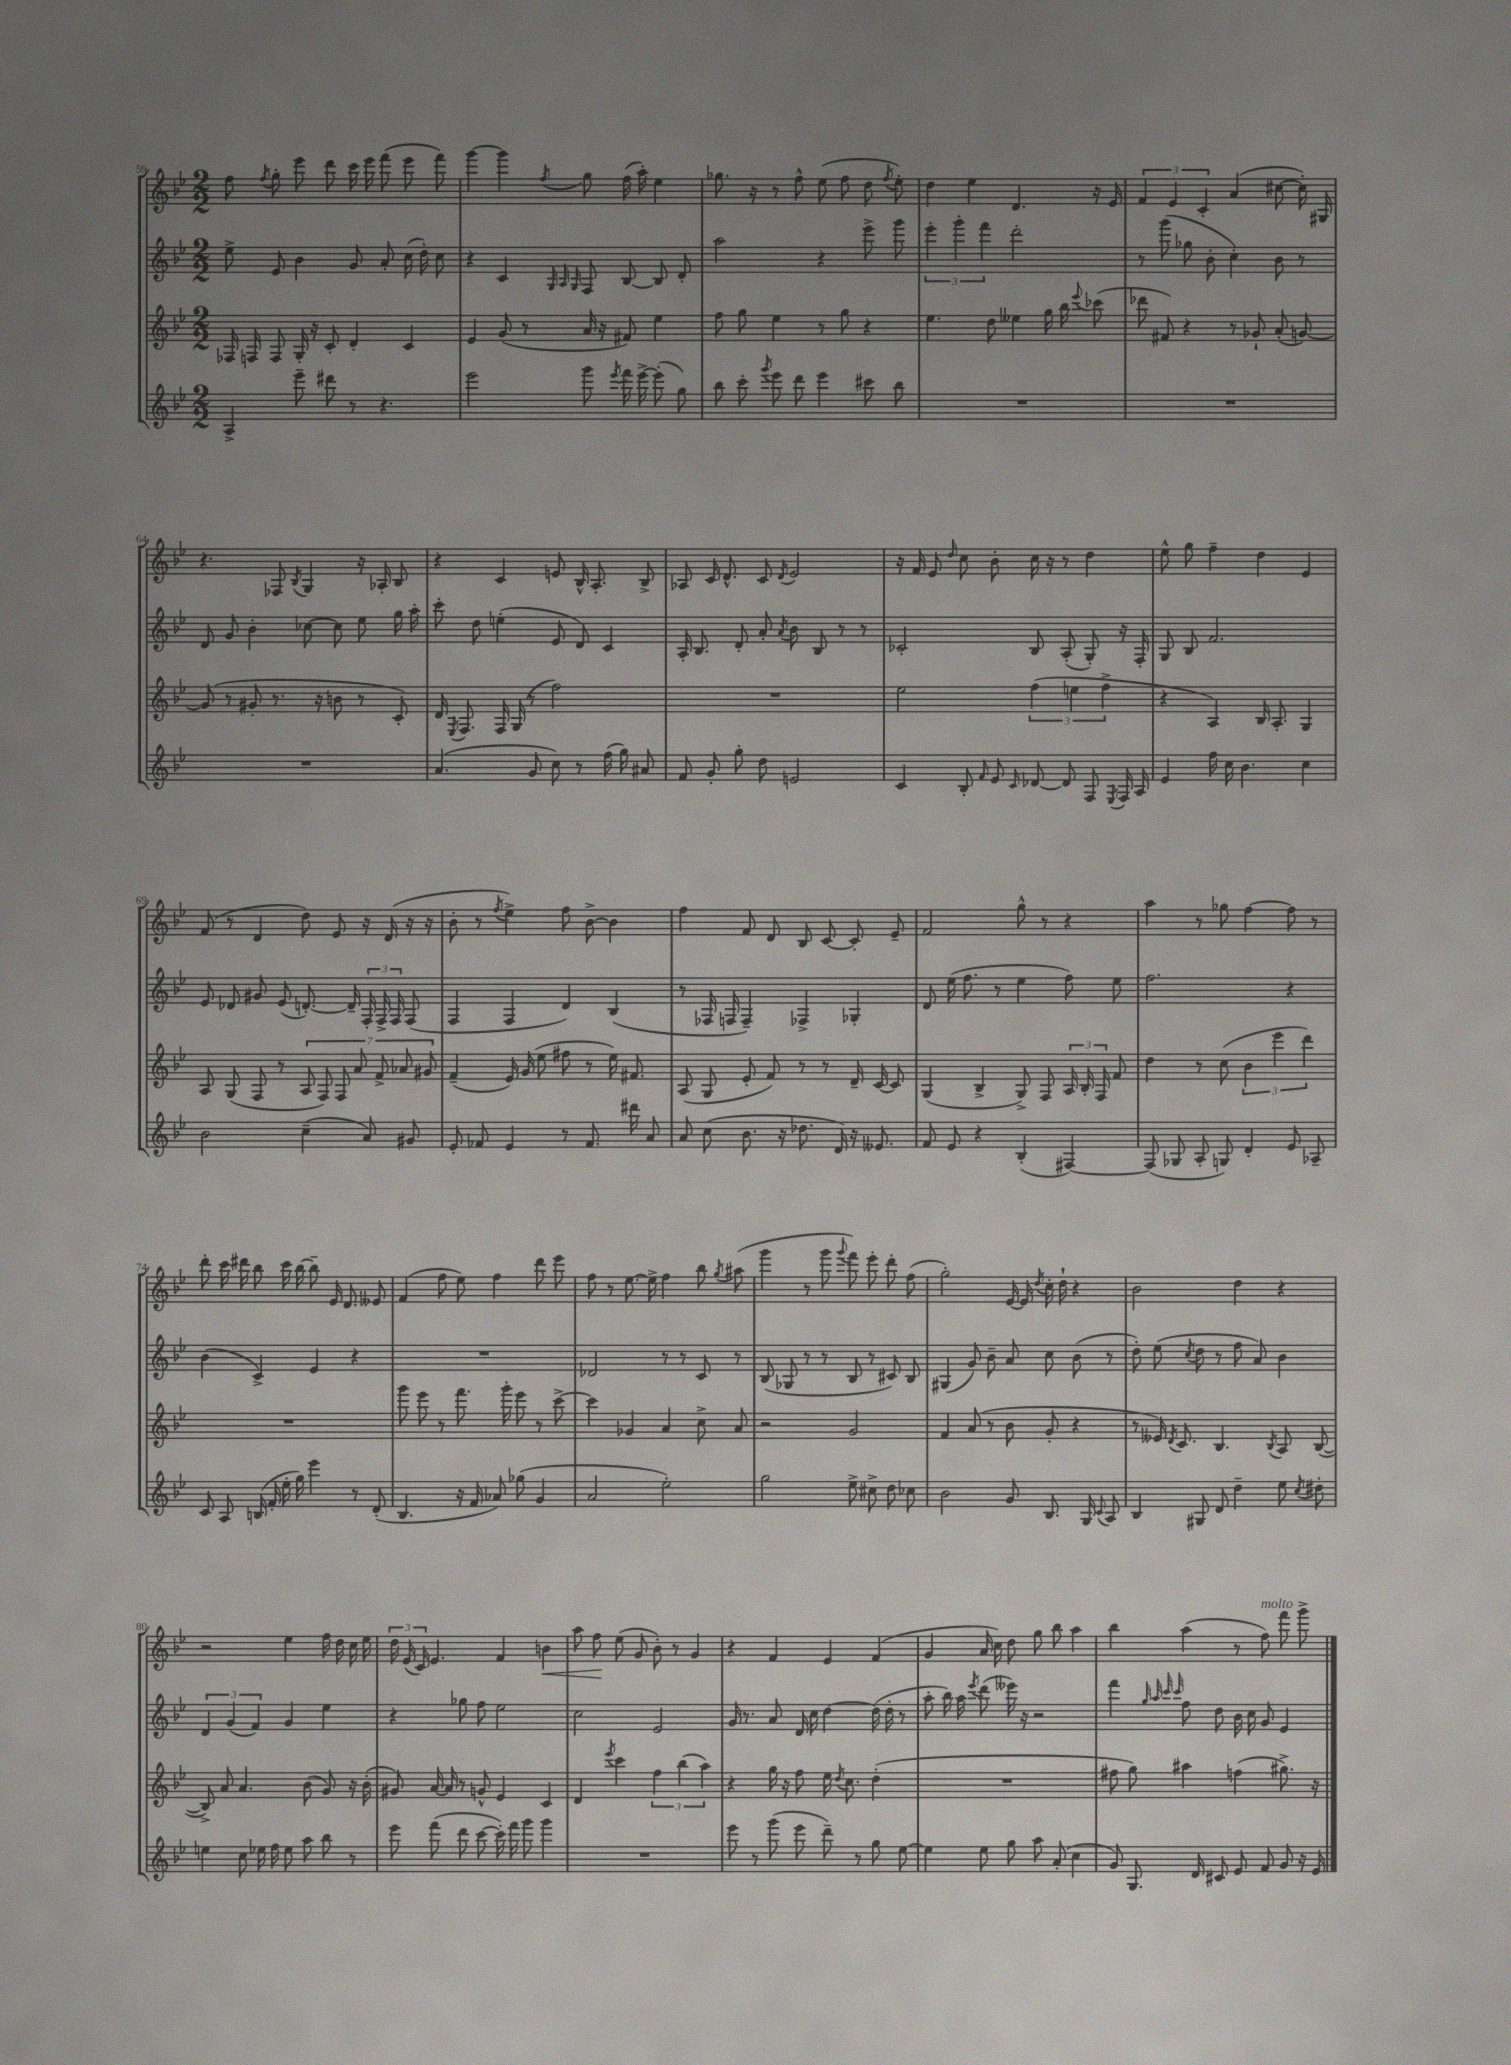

**kern	**kern	**kern	**kern
*staff4	*staff3	*staff2	*staff1
*clefG2	*clefG2	*clefG2	*clefG2
*k[b-e-]	*k[b-e-]	*k[b-e-]	*k[b-e-]
*M2/2	*M2/2	*M2/2	*M2/2
4A^	16F-	8ee-^	8ff
.	16F	.	.
.	.	.	8qff
.	8F	8e-	8gg'
8eee-~	16G'	4b-	8eee-
.	16r	.	.
8ddd#	8c'	.	8ddd
8r	4d'	8g	16ccc
.	.	.	16eee-
4.r	.	8a'	(8fff
.	4c	(16cc	8eee-
.	.	16dd')	.
.	.	8cc	8fff)
=	=	=	=
2eee-	4e-	4r	[4ggg
.	(8g	4c	4ggg]
.	8r	.	.
.	.	32qqG	.
.	.	32qqA	.
.	.	32qqG	8qff
8ggg	16a	8F	8gg
.	16r	.	.
8qeee-	.	.	.
16fff	8f#)	[8B-	(16ff
[16eee-^	.	.	16aa')
(8eee-']	4ee-	8B-]	4ee-
8gg)	.	8d'	.
=	=	=	=
8bb-	8ff	2aa	8.gg-
8ccc'	8gg	.	.
.	.	.	16r
8qggg	.	.	.
8eee-	4ee-	.	8r
8ddd	.	.	8ff^^
4eee-	8r	4r	(8ee-
.	8gg	.	8ff
8ccc#	4r	8eee-^	8dd
.	.	.	8qff
8bb-	.	8ggg	8ee-')
=	=	=	=
1r	4.ee-	6eee-'	4dd
.	.	6ggg'	.
.	.	.	4ee-
.	.	6fff	.
.	8dd	.	.
.	4ee--	2ddd'	4.d
.	16gg	.	.
.	16bb-	.	.
.	8qqeee-	.	.
.	(8ccc-	.	16r
.	.	.	16e-
=	=	=	=
1r	8ddd-	8r	6f
.	8f#)	(8ggg	.
.	.	.	6e-
.	4r	8gg-	.
.	.	.	6c'
.	.	8b-'	.
.	8r	4cc')	(4a
.	8g-`	.	.
.	(8a'	8b-	[8cc#
.	[8g)	8r	16cc#'])
.	.	.	16G#
=	=	=	=
1r	(8g]	8d	4.r
.	8r	8g	.
.	8g#'	4b-'	.
.	8.r	.	8F-
.	.	.	8qB-
.	.	[8cc-	4G
.	16r	.	.
.	8b	8cc-]	.
.	8r	8ee-	16r
.	.	.	16A-'
.	8c')	16gg	8B-
.	.	16aa'	.
=	=	=	=
(4.a	16d	8ccc'	4r
.	8qE-	.	.
.	8.F	.	.
.	.	8dd	.
.	16F	(4ee'	4c
.	(16G	.	.
8g	8r	.	.
8cc)	2ff)	8e-	8e
8r	.	8d)	16B-^^
.	.	.	8.A'
(16ff	.	4c	.
16gg)	.	.	.
8a#	.	.	8B-^
=	=	=	=
8f	1r	16A'	8A-
.	.	8.B-	.
8g'	.	.	16c
.	.	.	8.d^^
8gg'	.	8d'	.
8dd	.	8a'	8c
.	.	8qa	8qd
2e	.	8b-	2e-
.	.	8B-	.
.	.	8r	.
.	.	8r	.
=	=	=	=
4c	2ee-	2c-'	16r
.	.	.	16f
.	.	.	8e-
.	.	.	16qqdd
8B-'	.	.	8cc
16qqf	.	.	.
8e-	.	.	8b-'
16qqc	.	.	.
[8d-	(6ff	8B-	16cc
.	.	.	16r
8d-]	.	(8A'	8r
.	6ee	.	.
8F	.	8G')	4dd
.	6ff^	.	.
8qE-	.	.	.
16F	.	16r	.
16A	.	16F'	.
=	=	=	=
4e-	4r	8G	8ee-^^
.	.	8B-	8gg
16ff	4A)	2.f	4ff~
16cc	.	.	.
4.b-	.	.	.
.	16B-	.	4dd
.	8.A'	.	.
4cc	4G	.	4e-
=	=	=	=
2b-	8A	8e-	(8f
.	(8G	8d-	8r
.	8F	8g#	4d
.	8r	(8e-	.
(4cc~	14A	[8.d')	8dd)
.	14F)	.	.
.	.	.	8e-
.	14F	.	.
.	.	16d~]	.
.	14a	.	.
8a)	.	24F'	16r
.	14f^	.	.
.	.	24F^	.
.	.	.	(16d
.	.	24F	.
.	14a-	.	.
8g#	.	(8F	16r
.	14g#	.	.
.	.	.	16r
=	=	=	=
8e-'	(4f~	4F	8b-'
8f-	.	.	8r
.	.	.	8qff
4e-	16e-)	4F	4ee-^)
.	(16g	.	.
.	8ee-	.	.
8r	8ff#	4d)	8ff
8.f-	8r	.	[8b-^
.	16ee-)	(4B-	4b-]
16ddd#	8.f#	.	.
8a	.	.	.
=	=	=	=
8a	(8A	8r	4ff
(8cc	8G	16F-	.
.	.	16F	.
8.b-	8e-'	4F~)	8f
.	8f)	.	8d
16r	.	.	.
8.dd-	8r	4F-^	8B-
.	8r	.	[8c
16d)	.	.	.
16r	16d~	4G-'	8c']
8.e--	[16c	.	.
.	8c]	.	8e-~
=	=	=	=
8f	(4G	8d	2f
8e-	.	(16ee-	.
.	.	8.ff	.
4r	4B-^	.	.
.	.	8r	.
(4B-'	8G^)	4ee-	8gg^^
.	8F	.	8r
[4F#)	24A	8ff)	4r
.	24B-'	.	.
.	24F	.	.
.	8f	8ee-	.
=	=	=	=
(8F#]	4dd	2.ff	4aa
8G-	.	.	.
8A'	8r	.	8r
8G)	(8cc	.	8gg-
4d'	6b-	.	[4ff
.	6eee-	.	.
8e-	.	4r	8ff]
.	6ddd)	.	.
8A-~	.	.	8r
=	=	=	=
8c	1r	(4b-	8ddd'
8A	.	.	16ccc
.	.	.	16ddd#
(16B	.	4c^)	8bb-
16f'	.	.	.
16ee-'	.	.	16ccc
16gg)	.	.	[16bb-
4eee-	.	4e-	8bb-~]
.	.	.	16e-
.	.	.	8.d
8r	.	4r	.
(8d'	.	.	8e--
=	=	=	=
4.B-	8ggg	1r	(4f
.	8eee-	.	.
.	8r	.	8ff
16r	8.fff	.	8ee-)
16f	.	.	.
8a-)	.	.	4ff
.	16ggg'	.	.
(8gg-	8eee-	.	.
4g	8r	.	8ddd
.	[8ccc^	.	8eee-
=	=	=	=
2a	4ccc]	2d-	8ff
.	.	.	8r
.	4g-	.	[8.ee-
.	.	.	16ee-^]
2ee-')	4a	8r	4ff
.	.	8r	.
.	8cc^	8c	8bb-
.	.	.	8qgg
.	8a	8r	(8aa#
=	=	=	=
2gg	2r	(8B-	4ggg
.	.	8G-	.
.	.	8r	8r
.	.	8r	8ggg
.	.	.	8qqggg
8ee-^	2g	8B-	8fff)
8cc#^	.	8r	8eee-'
8dd	.	8c#)	8ddd'
8cc-	.	8B-	(8ff
=	=	=	=
2b-	4f	(4G#	2gg')
.	(8a	8g)	.
.	8r	8b-~	.
8g	8b-	8a	[16e-
.	.	.	16e-]
.	.	.	8qdd
8.B-	8g'	8cc	16cc'
.	.	.	16dd`
.	4r	(8b-	4r
16G	.	.	.
8qqc	.	.	.
8A	.	8r	.
=	=	=	=
4B-	8r	8dd')	2b-
.	16e--)	(8ee-	.
.	8qd	.	.
.	8.c	.	.
.	.	8qcc	.
8G#	.	8dd	.
8d	4.B-	8r	.
4dd~	.	8ff	4dd
.	.	8a)	.
.	8qB-	.	.
8ee-	8A	4b-	4r
8qcc	.	.	.
8dd#'	([8B-	.	.
=	=	=	=
4ee	8B-^])	6d	2r
.	8a	.	.
.	.	(6g	.
8cc	4.a	.	.
.	.	6f)	.
16ee-	.	.	.
16ff	.	.	.
8ee-	.	4g	4ee-
8aa	(8b-	.	.
8bb-	8g)	4ee-	16ff
.	.	.	16dd
8r	16r	.	16cc
.	(16b-'	.	16ee-
=	=	=	=
8eee-	8g#)	4r	24dd
.	.	.	(24e-
.	.	.	24c)
(8fff	[16a	.	4.e-
.	16a]	.	.
8ddd	8r	8gg-	.
[8ccc	8g^^	8ff	.
16ccc'])	4e-	2ee-	4f
16fff	.	.	.
8ggg	.	.	.
4ggg	4c	.	4b
=	=	=	=
1r	4d	2cc	8aa
.	.	.	8ff
.	8qeee-	.	.
.	4ccc	.	(8ee-
.	.	.	8g
.	6ff	2e-	8b-')
.	.	.	8r
.	(6bb-	.	.
.	.	.	4g
.	6aa)	.	.
=	=	=	=
8eee-	4r	16g	4r
.	.	8.r	.
8r	.	.	.
(8ggg	16gg	8a	4f
.	16r	.	.
8eee-	8ff	16d	.
.	.	16cc	.
8ddd~)	16ee-	[4dd	4e-
.	8qdd	.	.
.	8.cc	.	.
8r	.	.	.
8gg	(4dd'	(16dd]	(4f
.	.	16dd'	.
[8ee-	.	8r	.
=	=	=	=
4ee-]	1r	8aa'	4g
.	.	16bb-)	.
.	.	16aa	.
.	.	8qeee-	.
8ee-	.	(8ddd	16a
.	.	.	16cc)
8gg	.	16eee--)	8dd
.	.	16r	.
8aa	.	2r	8gg
(8a'	.	.	8bb-
4cc	.	.	4aa
=	=	=	=
8g)	8ff#	4fff	4bb-
8.G	8gg)	.	.
.	.	32qqgg	.
.	.	32qqaa	.
.	.	32qqccc	.
.	.	32qqccc	.
.	4aa#	8ff	(4aa
16d	.	.	.
8c#	.	8dd	.
8e-	(4ff	16b-	8r
.	.	16cc	.
8f	.	8g	8ff)
8g	8.gg#^)	4e-	8fff
16r	.	.	8ggg^
16e-	16r	.	.
==	==	==	==
*-	*-	*-	*-
